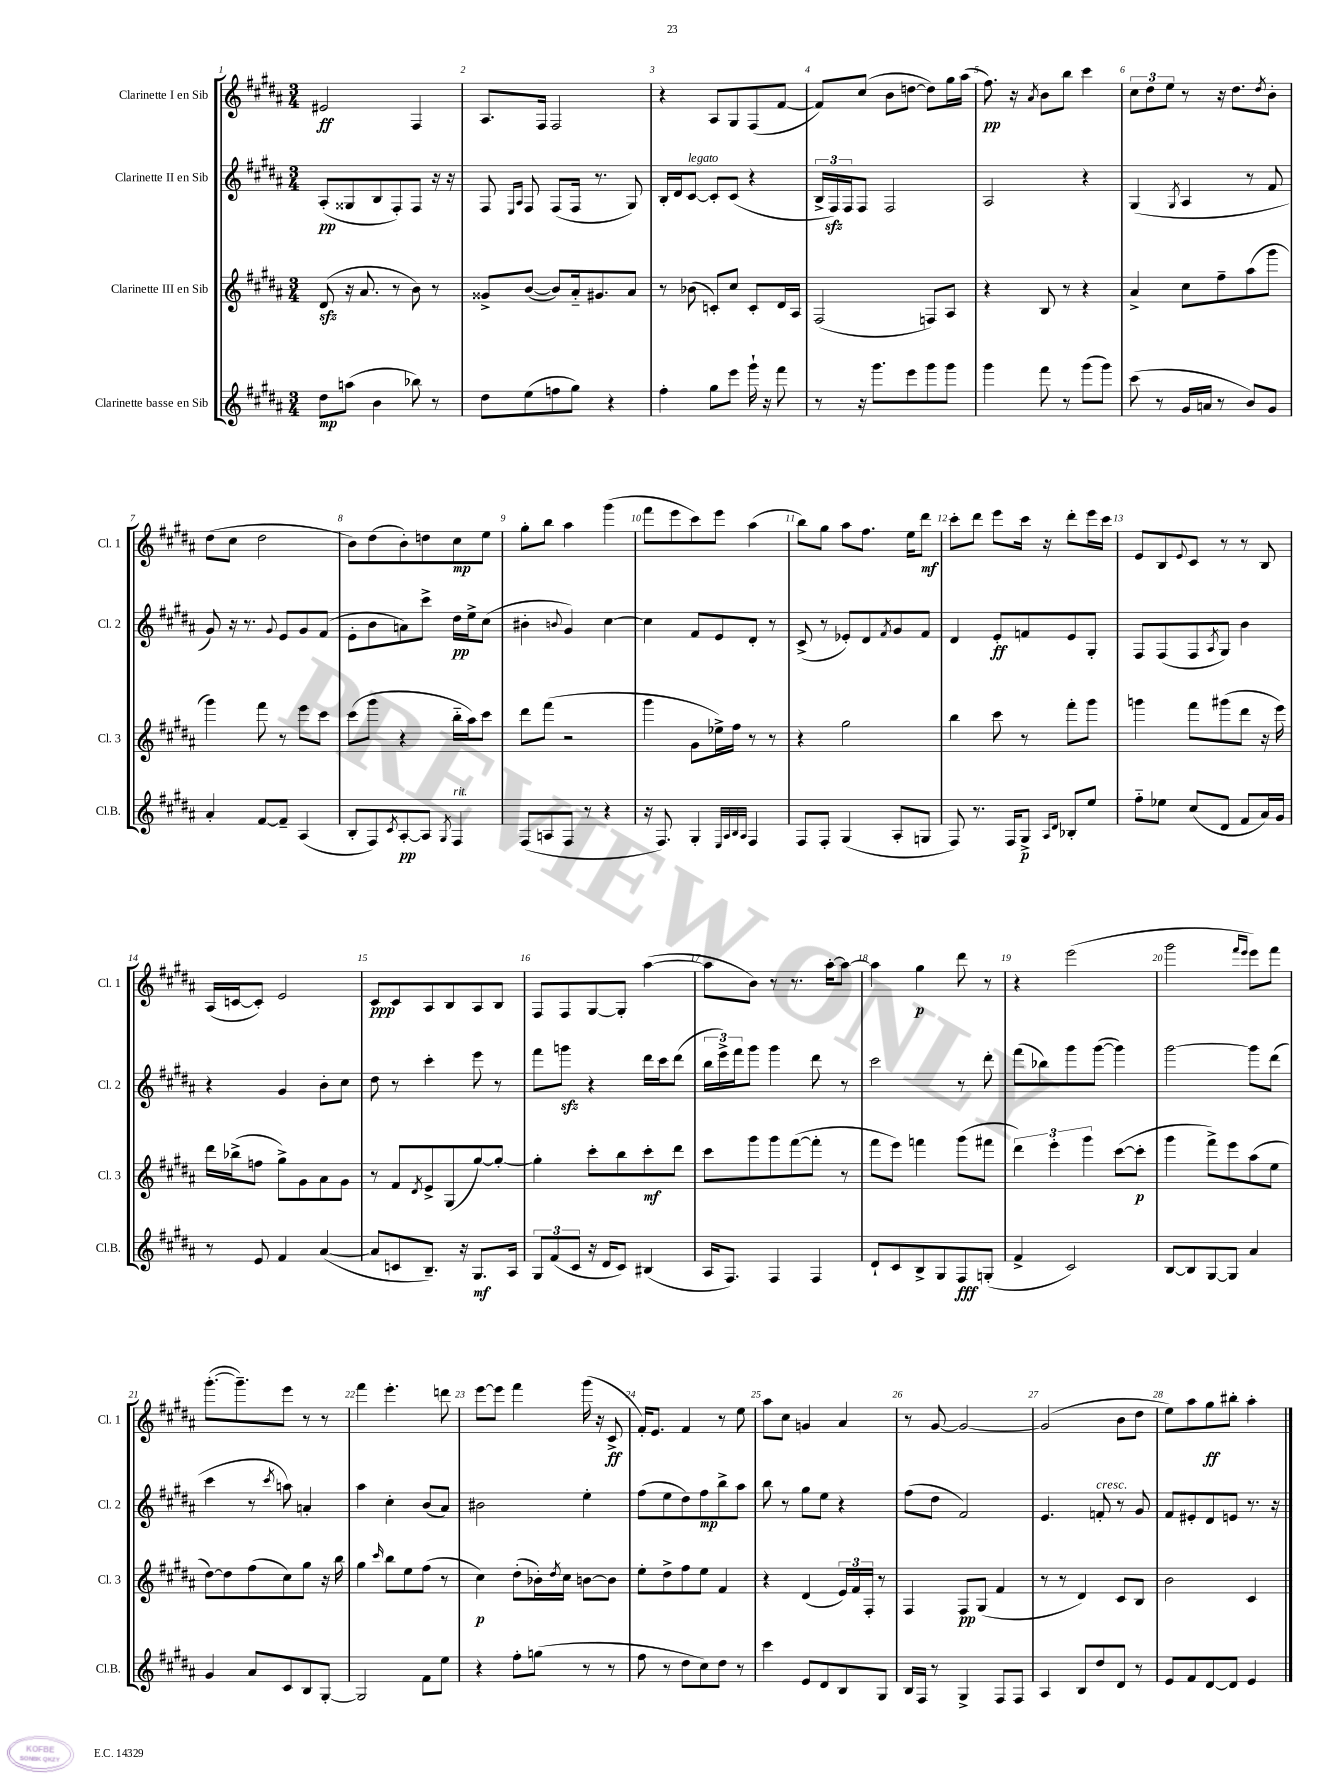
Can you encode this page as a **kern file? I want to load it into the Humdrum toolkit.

**kern	**dynam	**kern	**dynam	**kern	**dynam	**kern	**dynam
*part4	*part4	*part3	*part3	*part2	*part2	*part1	*part1
*staff4	*staff4	*staff3	*staff3	*staff2	*staff2	*staff1	*staff1
*I"Clarinette basse en Sib	*	*I"Clarinette III en Sib	*	*I"Clarinette II en Sib	*	*I"Clarinette I en Sib	*
*I'Cl.B.	*	*I'Cl. 3	*	*I'Cl. 2	*	*I'Cl. 1	*
*clefG2	*	*clefG2	*	*clefG2	*	*clefG2	*
*k[f#c#g#d#a#]	*	*k[f#c#g#d#a#]	*	*k[f#c#g#d#a#]	*	*k[f#c#g#d#a#]	*
*M3/4	*	*M3/4	*	*M3/4	*	*M3/4	*
=1	=1	=1	=1	=1	=1	=1	=1
8dd#\L	mp	(8d#zz/	.	(8A#'/L	pp	2e#X/	ff
(8aan\J	.	16r	.	8G##X/	.	.	.
.	.	8.a#/	.	.	.	.	.
4b\	.	.	.	8B/	.	.	.
.	.	8r	.	8F#'/)	.	.	.
8bb-X\)	.	8b\)	.	8F#/J	.	4F#/	.
8r	.	8r	.	16r	.	.	.
.	.	.	.	16r	.	.	.
=2	=2	=2	=2	=2	=2	=2	=2
8dd#\L	.	8g##X^/L	.	8F#/	.	8.A#/L	.
.	.	.	.	16qqE/LL	.	.	.
.	.	.	.	16qqA#/JJ	.	.	.
(8ee\	.	([8b/J	.	8F#/	.	.	.
.	.	.	.	.	.	16F#/Jk	.
8ffn\	.	8b/L])	.	(8F#/L	.	2F#/	.
8gg#\J)	.	16a#/k	.	16F#/Jk	.	.	.
.	.	8.g#X/	.	8.r	.	.	.
4r	.	.	.	.	.	.	.
.	.	8a#/J	.	8G#/)	.	.	.
=3	=3	=3	=3	=3	=3	=3	=3
4ff#'\	.	8r	.	16B'/LL	.	4r	.
.	.	.	.	16d#/J	.	.	.
!	!	!	!	!LO:TX:a:i:t=legato	!	!	!
.	.	(8b-X\	.	[8c#/J	.	.	.
8gg#\L	.	8cn'/L)	.	8c#'/L]	.	8A#/L	.
8eee\J	.	8cc#/J	.	(8c#/J	.	8G#/	.
16ggg#`\	.	8c'/L	.	4r	.	(8F#/	.
16r	.	.	.	.	.	.	.
8fff#\	.	16d#/L	.	.	.	[8f#/J	.
.	.	16A#/JJ	.	.	.	.	.
=4	=4	=4	=4	=4	=4	=4	=4
8r	.	(2F#/	.	24B^/LL	.	8f#/L])	.
.	.	.	.	24F#zz/)	.	.	.
.	.	.	.	24F#/J	.	.	.
16r	.	.	.	8F#/J	.	(8cc#/J	.
8.ggg#\L	.	.	.	.	.	.	.
.	.	.	.	2F#/	.	8b\L	.
8eee\	.	.	.	.	.	[8ddn\J	.
8ggg#\	.	8Fn/L)	.	.	.	8dd\L])	.
8ggg#\J	.	8A#/J	.	.	.	16gg#\L	.
.	.	.	.	.	.	(16aa#\JJ	.
=5	=5	=5	=5	=5	=5	=5	=5
4ggg#\	.	4r	.	2A#/	.	8.ff#\)	pp
.	.	.	.	.	.	16r	.
.	.	.	.	.	.	8qa#/	.
8fff#\	.	8B/	.	.	.	8b\L	.
8r	.	8r	.	.	.	8bb\J	.
(8ggg#\L	.	4r	.	4r	.	4ccc#\	.
8ggg#\J)	.	.	.	.	.	.	.
=6	=6	=6	=6	=6	=6	=6	=6
(8ccc#\	.	4a#^/	.	(4G#/	.	12cc#\L	.
.	.	.	.	.	.	12dd#\	.
8r	.	.	.	.	.	.	.
.	.	.	.	.	.	12ee\J	.
.	.	.	.	8qG#/	.	.	.
16g#/LL	.	8cc#\L	.	4A#/	.	8r	.
16an/JJ	.	.	.	.	.	.	.
8r	.	8ff#~\	.	.	.	16r	.
.	.	.	.	.	.	8.dd#\L	.
8b/L)	.	(8aa#\	.	8r	.	.	.
.	.	.	.	.	.	8qdd#/	.
8g#/J	.	8ggg#\J	.	8f#/	.	8b'\J	.
!!LO:LB:g=z
=7	=7	=7	=7	=7	=7	=7	=7
4a#'/	.	4ggg#\)	.	8g#/)	.	(8dd#\L	.
.	.	.	.	16r	.	8cc#\J	.
.	.	.	.	8.r	.	.	.
[8f#/L	.	8fff#\	.	.	.	2dd#\	.
.	.	.	.	8qqg#/	.	.	.
8f#~/J]	.	8r	.	8e/L	.	.	.
(4A#/	.	8eee\L	.	8g#/	.	.	.
.	.	8ccc#\J	.	(8f#/J	.	.	.
=8	=8	=8	=8	=8	=8	=8	=8
8B'/L	.	(8ccc#\L	.	8e'\L	.	8b\L)	.
8F#/)	.	8ggg#\J	.	8b\	.	(8dd#\	.
8qc#/	.	.	.	.	.	.	.
[8A#'/	pp	4r	.	8an\)	.	8b'\)	.
8A#/J]	.	.	.	8ccc#^\J	.	8ddn\	.
8qG#/	.	.	.	.	.	.	.
!LO:TX:a:i:t=rit.	!	!	!	!	!	!	!
4F#/	.	16bb\LL	.	16dd#\LL	pp	8cc#\	mp
.	.	16aa#\J)	.	16ee^\J	.	.	.
.	.	8ccc#\J	.	(8cc#\J	.	8ee\J	.
=9	=9	=9	=9	=9	=9	=9	=9
(8F#/L	.	8ddd#\L	.	4b#X'\	.	8gg#'\L	.
8An/	.	(8fff#\J	.	.	.	8bb\J	.
.	.	.	.	8qqbn/	.	.	.
8F#/J	.	2r	.	4g#/)	.	4aa#\	.
8r	.	.	.	.	.	.	.
4r	.	.	.	[4cc#\	.	(4ggg#\	.
=10	=10	=10	=10	=10	=10	=10	=10
16r	.	4ggg#\	.	4cc#\]	.	8fff#\L	.
8.F#/)	.	.	.	.	.	.	.
.	.	.	.	.	.	8eee\	.
4G#'/	.	8g#\L	.	8f#/L	.	8ccc#\)	.
.	.	16ee-X^\L)	.	8e/	.	8eee\J	.
.	.	16ff#\JJ	.	.	.	.	.
32qqE/LLL	.	.	.	.	.	.	.
32qqA#/	.	.	.	.	.	.	.
32qqB/	.	.	.	.	.	.	.
32qqA#/JJJ	.	.	.	.	.	.	.
4F#/	.	8r	.	8d#'/J	.	(4aa#\	.
.	.	8r	.	8r	.	.	.
=11	=11	=11	=11	=11	=11	=11	=11
8F#/L	.	4r	.	(8c#^/	.	8bb\L)	.
8F#'/J	.	.	.	8r	.	8gg#\J	.
(4G#/	.	2gg#\	.	8e-X'/L)	.	8aa#\L	.
.	.	.	.	8d#/	.	8.ff#\J	.
.	.	.	.	8qf#/	.	.	.
8A#'/L	.	.	.	8g#/	.	.	.
.	.	.	.	.	.	16ee\KL	.
8Gn/J	.	.	.	8f#/J	.	8ddd#\J	mf
=12	=12	=12	=12	=12	=12	=12	=12
8F#/)	.	4bb\	.	4d#/	.	8ccc#'\L	.
8.r	.	.	.	.	.	8ddd#\J	.
.	.	8ccc#\	.	8e'/L	ff	8eee\L	.
16F#/KL	.	.	.	.	.	.	.
8G#^/J	p	8r	.	8fn/	.	16ccc#\Jk	.
.	.	.	.	.	.	16r	.
16qqA#/LL	.	.	.	.	.	.	.
16qqd#/JJ	.	.	.	.	.	.	.
8B-X'/L	.	8fff#'\L	.	8e/	.	8ddd#'\L	.
8ee/J	.	8ggg#\J	.	8G#'/J	.	16eee\L	.
.	.	.	.	.	.	16ccc#\JJ	.
=13	=13	=13	=13	=13	=13	=13	=13
8ff#\L	.	4gggn\	.	8F#/L	.	8e/L	.
8ee-X\J	.	.	.	(8F#/	.	8B/	.
.	.	.	.	.	.	8qqe/	.
(8cc#/L	.	8fff#\L	.	8F#/	.	8c#/J	.
.	.	.	.	8qA#/	.	.	.
8d#/J	.	(8ggg#X\	.	8G#/J)	.	8r	.
8f#/L	.	8ddd#\J	.	4b\	.	8r	.
16a#/L)	.	16r	.	.	.	8B/	.
16g#/JJ	.	16eee\)	.	.	.	.	.
!!LO:LB:g=z
=14	=14	=14	=14	=14	=14	=14	=14
8r	.	16ddd#\LL	.	4r	.	(16A#/LL	.
.	.	(16bb-X^\J	.	.	.	[16cn/J	.
8e/	.	8ffn\J	.	.	.	8c'/J])	.
4f#/	.	8gg#^\L)	.	4g#/	.	2e/	.
.	.	8g#\	.	.	.	.	.
([4a#/	.	8a#\	.	8b'\L	.	.	.
.	.	8g#\J	.	8cc#\J	.	.	.
=15	=15	=15	=15	=15	=15	=15	=15
8a#/L]	.	8r	.	8dd#\	.	8c#/L	ppp
8cn/	.	8f#/L	.	8r	.	8c#/	.
.	.	8qd#/	.	.	.	.	.
8.B~/J)	.	8e^/	.	4ccc#'\	.	8A#/	.
.	.	(8G#/	.	.	.	8B/	.
16r	.	.	.	.	.	.	.
8.G#/L	mf	[8gg#/)	.	8eee\	.	8A#/	.
.	.	8gg#'/J_	.	8r	.	8B/J	.
16A#/Jk	.	.	.	.	.	.	.
=16	=16	=16	=16	=16	=16	=16	=16
12G#/L	.	4gg#'\]	.	8fff#\L	.	8F#/L	.
(12f#/	.	.	.	.	.	.	.
.	.	.	.	8gggnzz\J	.	8F#/	.
12c#/J	.	.	.	.	.	.	.
16r	.	8ccc#'\L	.	4r	.	[8G#/	.
16d#/KL	.	.	.	.	.	.	.
8c#/J)	.	8bb\	.	.	.	8G#'/J]	.
(4B#X/	.	8ccc#'\	mf	16ddd#\LL	.	([4aa#\	.
.	.	.	.	16ccc#\J	.	.	.
.	.	8ddd#\J	.	(8ddd#\J	.	.	.
=17	=17	=17	=17	=17	=17	=17	=17
16A#/KL	.	8ccc#\L	.	24bb\LL	.	8aa#\L]	.
.	.	.	.	24eee^\)	.	.	.
8.F#/J)	.	.	.	.	.	.	.
.	.	.	.	24fff#\J	.	.	.
.	.	8ggg#\	.	8ggg#\J	.	8b\J)	.
4F#/	.	8ggg#\	.	4ggg#\	.	8r	.
.	.	([8fff#\	.	.	.	8.r	.
4F#/	.	8fff#'\J]	.	8ddd#\	.	.	.
.	.	.	.	.	.	[16aa#'\KL	.
.	.	8r	.	8r	.	8aa#\J_	.
=18	=18	=18	=18	=18	=18	=18	=18
8d#`/L	.	8fff#\L	.	2ccc#\	.	4aa#\]	.
8c#/	.	8eee\J)	.	.	.	.	.
8B^/	.	4fffn\	.	.	.	4gg#\	p
8G#/	.	.	.	.	.	.	.
8F#/	fff	(8ggg#\L	.	8r	.	8ddd#\	.
(8Gn'/J	.	8fff#X\J	.	8ddd#'\	.	8r	.
=19	=19	=19	=19	=19	=19	=19	=19
4f#^/	.	6ddd#\)	.	(8fff#\L	.	4r	.
.	.	.	.	8bb-X\)	.	.	.
.	.	6eee'\	.	.	.	.	.
2c#/)	.	.	.	8ggg#\	.	(2eee\	.
.	.	6ggg#\	.	.	.	.	.
.	.	.	.	([8ggg#\J	.	.	.
.	.	([8ccc#\L	.	4ggg#\])	.	.	.
.	.	8ccc#'\J]	p	.	.	.	.
=20	=20	=20	=20	=20	=20	=20	=20
[8B/L	.	4ggg#\	.	[2ggg#\	.	2ggg#\	.
8B/]	.	.	.	.	.	.	.
[8G#/	.	8fff#^\L)	.	.	.	.	.
8G#/J]	.	8eee\	.	.	.	.	.
.	.	.	.	.	.	16qqfff#/LL	.
.	.	.	.	.	.	16qqeee/JJ	.
4a#/	.	(8aa#\	.	8ggg#\L]	.	8eee\L)	.
.	.	8ee\J	.	(8ddd#\J	.	8fff#\J	.
!!LO:LB:g=z
=21	=21	=21	=21	=21	=21	=21	=21
4g#/	.	[8dd#\L)	.	4ccc#\	.	([8.ggg#'\L	.
.	.	8dd#\]	.	.	.	.	.
.	.	.	.	.	.	8.ggg#~\])	.
8a#/L	.	(8ff#\	.	8r	.	.	.
.	.	.	.	8qccc#/	.	.	.
8c#/	.	8cc#\)	.	8aan\)	.	8eee\J	.
8B/	.	8gg#\J	.	4an'/	.	8r	.
[8G#'/J	.	16r	.	.	.	8r	.
.	.	16bb\	.	.	.	.	.
=22	=22	=22	=22	=22	=22	=22	=22
2G#/]	.	4gg#\	.	4aa#\	.	4fff#\	.
.	.	16qqccc#/	.	.	.	.	.
.	.	8bb\L	.	4cc#'\	.	4.eee'\	.
.	.	8ee\	.	.	.	.	.
8f#\L	.	(8ff#\J	.	(8b/L	.	.	.
8ee\J	.	8r	.	8a#/J)	.	8dddn\	.
=23	=23	=23	=23	=23	=23	=23	=23
4r	.	4cc#\)	p	2b#X\	.	[8eee\L	.
.	.	.	.	.	.	8eee\J]	.
8ff#'\L	.	(8dd#'\L	.	.	.	4fff#\	.
(8ggn\J	.	16b-X'\L)	.	.	.	.	.
.	.	8qdd#/	.	.	.	.	.
.	.	16cc#\JJ	.	.	.	.	.
8r	.	[8bn\L	.	4ee'\	.	(16ggg#\	.
.	.	.	.	.	.	16r	.
8r	.	8b\J]	.	.	.	8c#^/	ff
=24	=24	=24	=24	=24	=24	=24	=24
8ff#\	.	8ee'\L	.	(8ff#\L	.	16f#'/KL)	.
.	.	.	.	.	.	8.e/J	.
8r	.	8dd#^\	.	8ee\	.	.	.
8dd#\L	.	8ff#\	.	8dd#\)	.	4f#/	.
8cc#\)	.	8ee\J	.	8ff#\	mp	.	.
8dd#\J	.	4f#/	.	8bb^\	.	8r	.
8r	.	.	.	8aa#\J	.	8ee\	.
=25	=25	=25	=25	=25	=25	=25	=25
4ccc#\	.	4r	.	8bb\	.	8aa#\L	.
.	.	.	.	8r	.	8cc#\J	.
8e/L	.	(4d#/	.	8gg#\L	.	4gn/	.
8d#/	.	.	.	8ee\J	.	.	.
8B/	.	24e/LL)	.	4r	.	4a#/	.
.	.	24f#/	.	.	.	.	.
.	.	24F#'/JJ	.	.	.	.	.
8G#/J	.	8r	.	.	.	.	.
=26	=26	=26	=26	=26	=26	=26	=26
16B/LL	.	4F#/	.	(8ff#\L	.	8r	.
16F#/JJ	.	.	.	.	.	.	.
8r	.	.	.	8dd#\J	.	[8g#/	.
4G#^/	.	8F#/L	pp	2f#/)	.	2g#/_	.
.	.	(8G#/J	.	.	.	.	.
8F#/L	.	4f#/	.	.	.	.	.
8F#/J	.	.	.	.	.	.	.
=27	=27	=27	=27	=27	=27	=27	=27
4A#/	.	8r	.	4.e/	.	(2g#/]	.
.	.	8r	.	.	.	.	.
8B/L	.	4d#/)	.	.	.	.	.
!	!	!	!	!LO:TX:a:i:t=cresc.	!	!	!
8dd#/	.	.	.	8fn'/	.	.	.
8d#/J	.	8c#/L	.	8r	.	8b\L	.
8r	.	8B/J	.	8g#/	.	8dd#\J	.
=28	=28	=28	=28	=28	=28	=28	=28
8e/L	.	2b\	.	8f#/L	.	8ee\L)	.
8f#/	.	.	.	8e#X'/	.	8aa#\	.
[8d#/	.	.	.	8d#/	.	8gg#\	ff
8d#/J]	.	.	.	8en/J	.	8bb#X'\J	.
4e/	.	4c#/	.	8.r	.	4aa#'\	.
.	.	.	.	16r	.	.	.
==	==	==	==	==	==	==	==
*-	*-	*-	*-	*-	*-	*-	*-
